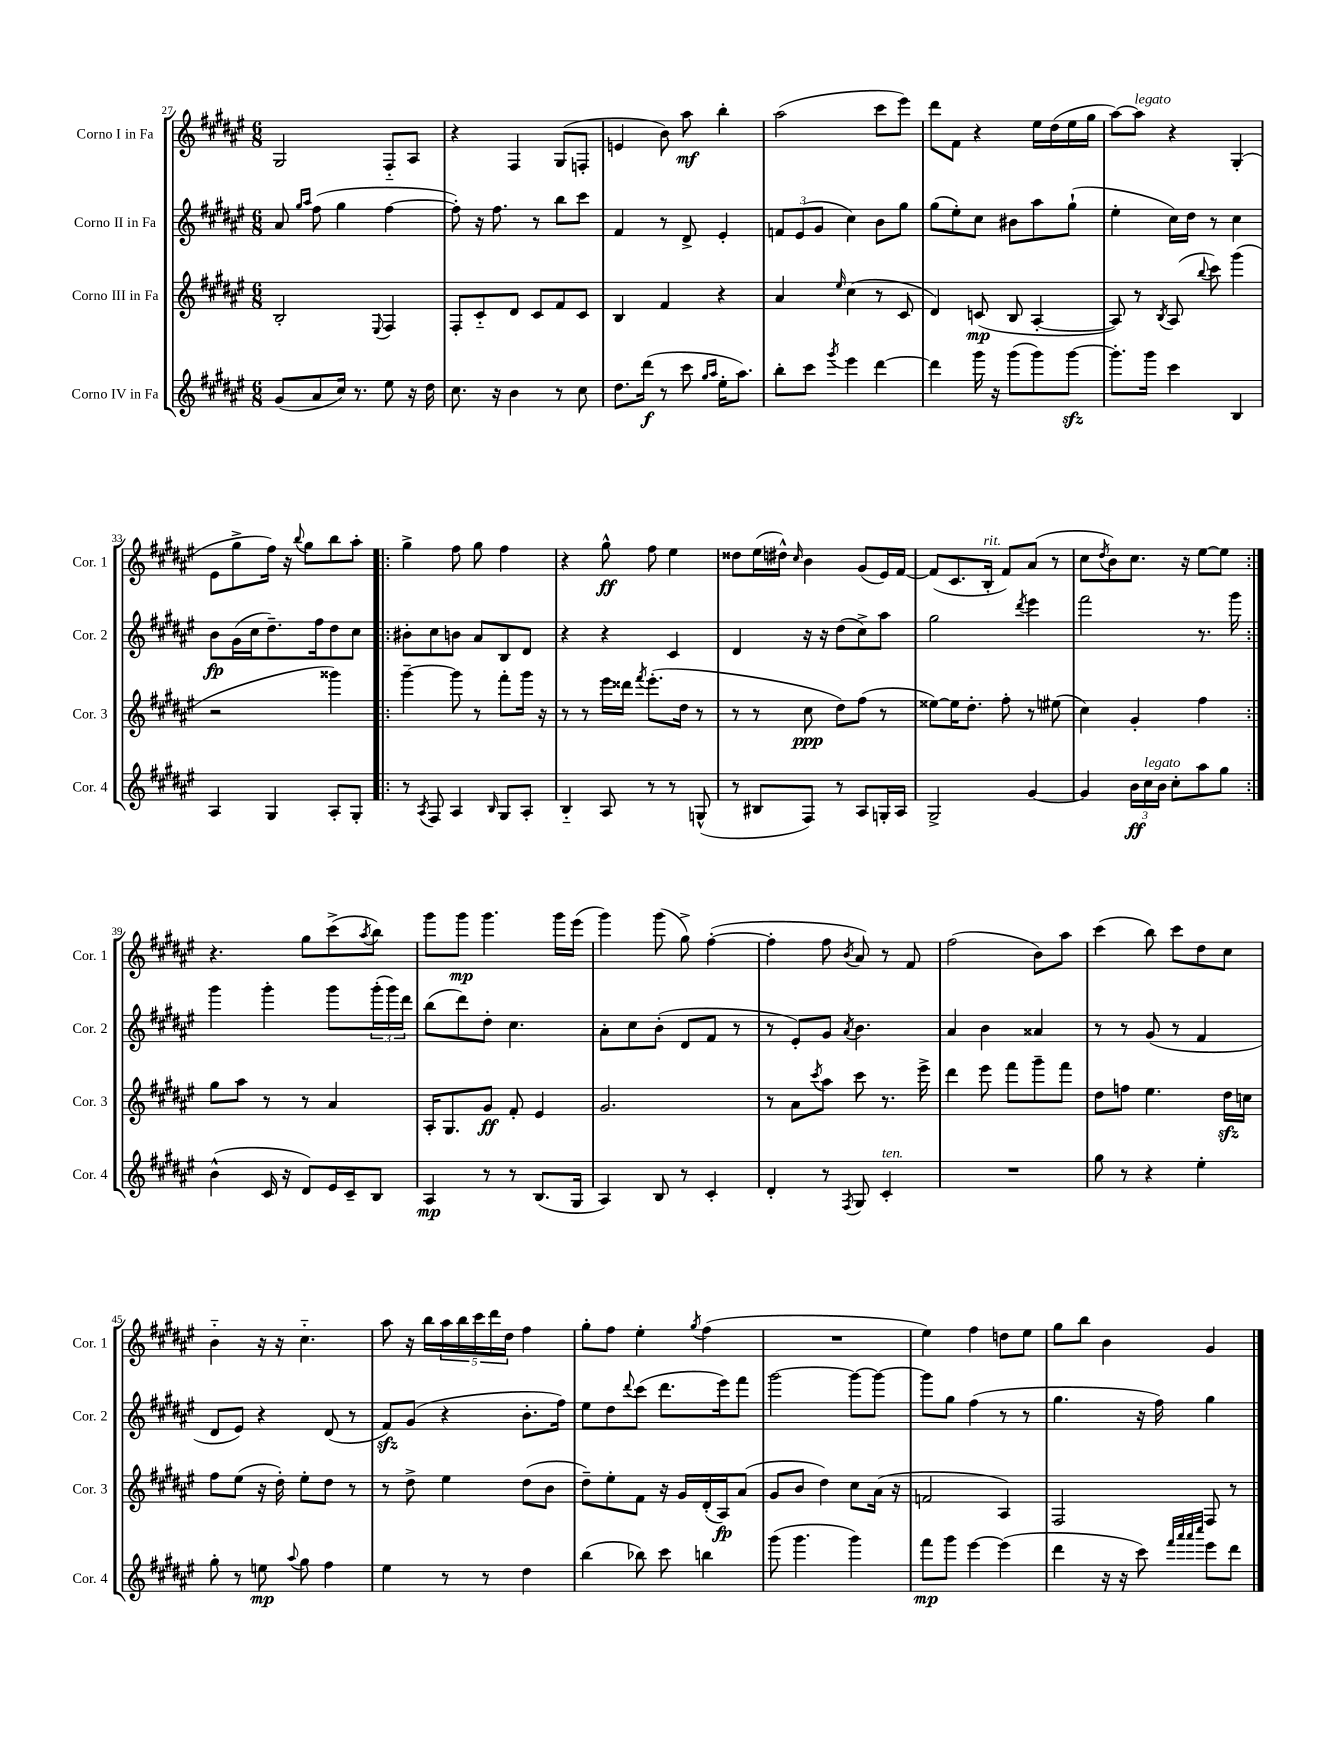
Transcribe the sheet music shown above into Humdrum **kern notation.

**kern	**kern	**kern	**kern
*staff4	*staff3	*staff2	*staff1
*clefG2	*clefG2	*clefG2	*clefG2
*k[f#c#g#d#a#e#]	*k[f#c#g#d#a#e#]	*k[f#c#g#d#a#e#]	*k[f#c#g#d#a#e#]
*M6/8	*M6/8	*M6/8	*M6/8
(8g#/L	2B'/	8a#/	2G#/
.	.	16qqgg#/LL	.
.	.	16qqaa#/JJ	.
8a#/	.	(8ff#\	.
16cc#/Jk)	.	4gg#\	.
8.r	.	.	.
.	8qqE#/	.	.
8ee#\	4F#/	[4ff#\	8F#'~/L
16r	.	.	8A#/J
16dd#\	.	.	.
=	=	=	=
8.cc#\	8F#'/L	8ff#'\])	4r
.	8c#'~/	16r	.
16r	.	8.ff#\	.
4b\	8d#/J	.	4F#/
.	8c#/L	8r	.
8r	8f#/	8bb\L	(8G#/L
8cc#\	8c#/J	8ccc#\J	8F'/J
=	=	=	=
8.dd#\L	4B/	4f#/	4e/
(16ddd#\Jk	.	.	.
8r	4f#/	8r	8b\)
8ccc#\	.	8d#^/	8aa#\
16qqgg#/LL	.	.	.
16qqaa#/JJ	.	.	.
16ee#'\LK	4r	4e#'/	4bb'\
8.aa#\J)	.	.	.
=	=	=	=
8bb'\L	4a#/	12f/L	(2aa#\
.	.	(12e#/	.
8ccc#\J	.	.	.
.	.	12g#/J	.
8qggg#/	16qqee#/	.	.
4eee#\	(4cc#\	4cc#\)	.
[4ddd#\	8r	8b\L	8ccc#\L
.	8c#/	8gg#\J	8eee#\J)
=	=	=	=
4ddd#\]	4d#/)	(8gg#\L	8ddd#\L
.	.	8ee#'\)	8f#\J
16ggg#\	(8c/	8cc#\J	4r
16r	.	.	.
(8ggg#\L	8B/	8b#\L	.
8ggg#\)	[4A#'/	8aa#\	16ee#\LL
.	.	.	(16dd#\
[8ggg#\J	.	(8gg#`\J	16ee#\
.	.	.	16gg#\JJ
=	=	=	=
8.ggg#'\]L	8A#/])	4ee#'\	[8aa#\L)
.	8r	.	8aa#\]J
16ggg#\Jk	.	.	.
.	8qB/	.	.
4ccc#\	(8A#/	16cc#\LL)	4r
.	.	16dd#\JJ	.
.	8qqbb/	.	.
.	8ccc#\)	8r	.
4B/	(4ggg#\	4cc#\	(4G#'/
=	=	=	=
4A#/	2r	8b\L	8e#\L
.	.	(16g#\L	8gg#^\
.	.	16cc#\J	.
4G#/	.	8.dd#~\)	16ff#\Jk)
.	.	.	16r
.	.	.	8qqbb/
.	.	.	8gg#\L
.	.	16ff#\k	.
8A#'/L	4ggg##\)	8dd#\	8bb\
8G#'/J	.	8cc#\J	8aa#'\J
=!|:	=!|:	=!|:	=!|:
8r	[4ggg#~\	8b#'\L	4gg#^\
8qA#/	.	.	.
8F#/	.	8cc#\	.
4A#/	8ggg#\]	8b\J	8ff#\
.	8r	8a#/L	8gg#\
16qqB/	.	.	.
8G#/L	8fff#'\L	8B/	4ff#\
8A#'/J	16ggg#\Jk	8d#/J	.
.	16r	.	.
=	=	=	=
4B'~/	8r	4r	4r
.	8r	.	.
8A#/	16eee#\LL	4r	8gg#^^\
.	16ddd##\JJ	.	.
.	8qfff#/	.	.
8r	(8.eee#'\L	.	8ff#\
8r	.	4c#/	4ee#\
.	16dd#\Jk	.	.
(8G^^/	8r	.	.
=	=	=	=
8r	8r	4d#/	8dd##\L
8B#/L	8r	.	(16ee#\L
.	.	.	16dd#^^\JJ)
.	.	.	16qqcc#/
8F#/J)	8cc#\	16r	4b\
.	.	16r	.
8r	8dd#\L)	(8dd#\L	.
8A#/L	(8ff#\J	8cc#^\)	(8g#/L
16G'/L	8r	8aa#\J	16e#/L)
16A#/JJ	.	.	[16f#/JJ
=	=	=	=
2G#^/	[8ee##\L)	2gg#\	(8f#/]L
.	16ee##\]K	.	8.c#/
.	8.dd#'\J	.	.
.	.	.	16B'/Jk
.	8ff#'\	.	8f#/L)
.	.	8qddd#/	.
[4g#/	8r	4eee#\	(8a#/J
.	(8ee#\	.	8r
=	=	=	=
4g#/]	4cc#\)	2fff#\	8cc#\L
.	.	.	8qdd#/
.	.	.	8b\)
24b\LL	4g#'/	.	8.cc#\J
24cc#\	.	.	.
24b\JJ	.	.	.
8cc#'\L	.	.	.
.	.	.	16r
8aa#\	4ff#\	8.r	[8ee#\L
8gg#\J	.	.	8ee#\]J
.	.	16ggg#\	.
=:|!	=:|!	=:|!	=:|!
(4b^^\	8gg#\L	4ggg#\	4.r
.	8aa#\J	.	.
16c#/	8r	4ggg#'\	.
16r	.	.	.
8d#/L)	8r	.	8gg#\L
16e#/L	4a#/	8ggg#\L	(8ccc#^\
16c#~/J	.	.	.
.	.	.	8qaa#/
8B/J	.	(24ggg#'\L	8bb\J)
.	.	24ggg#\)	.
.	.	24ddd#\JJ	.
=	=	=	=
4A#/	16A#'/LK	(8bb\L	8ggg#\L
.	8.G#/	.	.
.	.	8ddd#\)	8ggg#\J
8r	8g#/J	8dd#'\J	4.ggg#\
8r	8f#'/	4.cc#\	.
(8.B/L	4e#/	.	.
.	.	.	16ggg#\LL
16G#/Jk	.	.	(16eee#\JJ
=	=	=	=
4A#/)	2.g#/	8a#'\L	4ggg#\)
.	.	8cc#\	.
8B/	.	(8b'\J	(8ggg#\
8r	.	8d#/L	8gg#^\)
4c#'/	.	8f#/J	([4ff#'\
.	.	8r	.
=	=	=	=
4d#'/	8r	8r	4ff#'\]
.	8a#\L	8e#'/L)	.
.	8qccc#/	.	.
8r	8aa#\J	8g#/J	8ff#\
8qF#/	.	8qa#/	8qb/
8G#/	8ccc#\	4.b\	8a#/)
4c#'/	8.r	.	8r
.	.	.	8f#/
.	16eee#^\	.	.
=	=	=	=
2.r	4ddd#\	4a#/	(2ff#\
.	8eee#\	4b\	.
.	8fff#\L	.	.
.	8ggg#~\	4a##/	8b\L)
.	8fff#\J	.	8aa#\J
=	=	=	=
8gg#\	8dd#\L	8r	(4ccc#\
8r	8ff\J	8r	.
4r	4.ee#\	(8g#/	8bb\)
.	.	8r	8ccc#\L
4ee#'\	.	4f#/	8dd#\
.	16dd#\LL	.	8cc#\J
.	16cc\JJ	.	.
=	=	=	=
8gg#'\	8ff#\L	8d#/L	4b'~\
8r	(8ee#\J	8e#/J)	.
8ee\	16r	4r	16r
.	16dd#'\)	.	16r
8qqaa#/	.	.	.
8gg#\	8ee#'\L	.	4.cc#'~\
4ff#\	8dd#\J	(8d#/	.
.	8r	8r	.
=	=	=	=
4ee#\	8r	8f#/L)	8aa#\
.	8dd#^\	(8g#/J	16r
.	.	.	16bb\LL
8r	4ee#\	4r	20aa#\
.	.	.	20bb\
.	.	.	20ccc#\
8r	.	.	.
.	.	.	20ddd#\
.	.	.	20dd#\JJ
4dd#\	(8dd#\L	8.b'\L	4ff#\
.	8b\J	.	.
.	.	16ff#\Jk)	.
=	=	=	=
(4bb\	8dd#~\L)	8ee#\L	8gg#'\L
.	8ee#'\	8dd#\	8ff#\J
.	.	8qqddd#/	.
8bb-\)	8f#\J	(8ccc#\J	4ee#'\
8ccc#\	16r	8.ddd#\L	.
.	16g#/LL	.	.
.	.	.	8qgg#/
4bb\	(16d#'/	.	(4ff#\
.	16A#/J)	16eee#\k)	.
.	(8a#/J	8fff#\J	.
=	=	=	=
(8ggg#\	8g#/L	[2ggg#\	2.r
4.ggg#\	8b/J	.	.
.	4dd#\)	.	.
4ggg#\)	8cc#\L	8ggg#\_L	.
.	(16a#\Jk	8ggg#\_J	.
.	16r	.	.
=	=	=	=
8fff#\L	2f/	8ggg#\]L	4ee#\)
8ggg#\J	.	8gg#\J	.
[4eee#\	.	(4ff#\	4ff#\
(4eee#\]	4A#/)	8r	8dd\L
.	.	8r	8ee#\J
=	=	=	=
4ddd#\	2F#/	4.gg#\	8gg#\L
.	.	.	8bb\J
16r	.	.	4b\
16r	.	.	.
8ccc#\)	.	16r	.
.	.	16ff#\)	.
32qqfff#/LLL	.	.	.
32qqaaa#/	.	.	.
32qqaaa#/	.	.	.
32qqcccc#/JJJ	.	.	.
8eee#\L	8F#/	4gg#\	4g#/
8ddd#\J	8r	.	.
==	==	==	==
*-	*-	*-	*-
